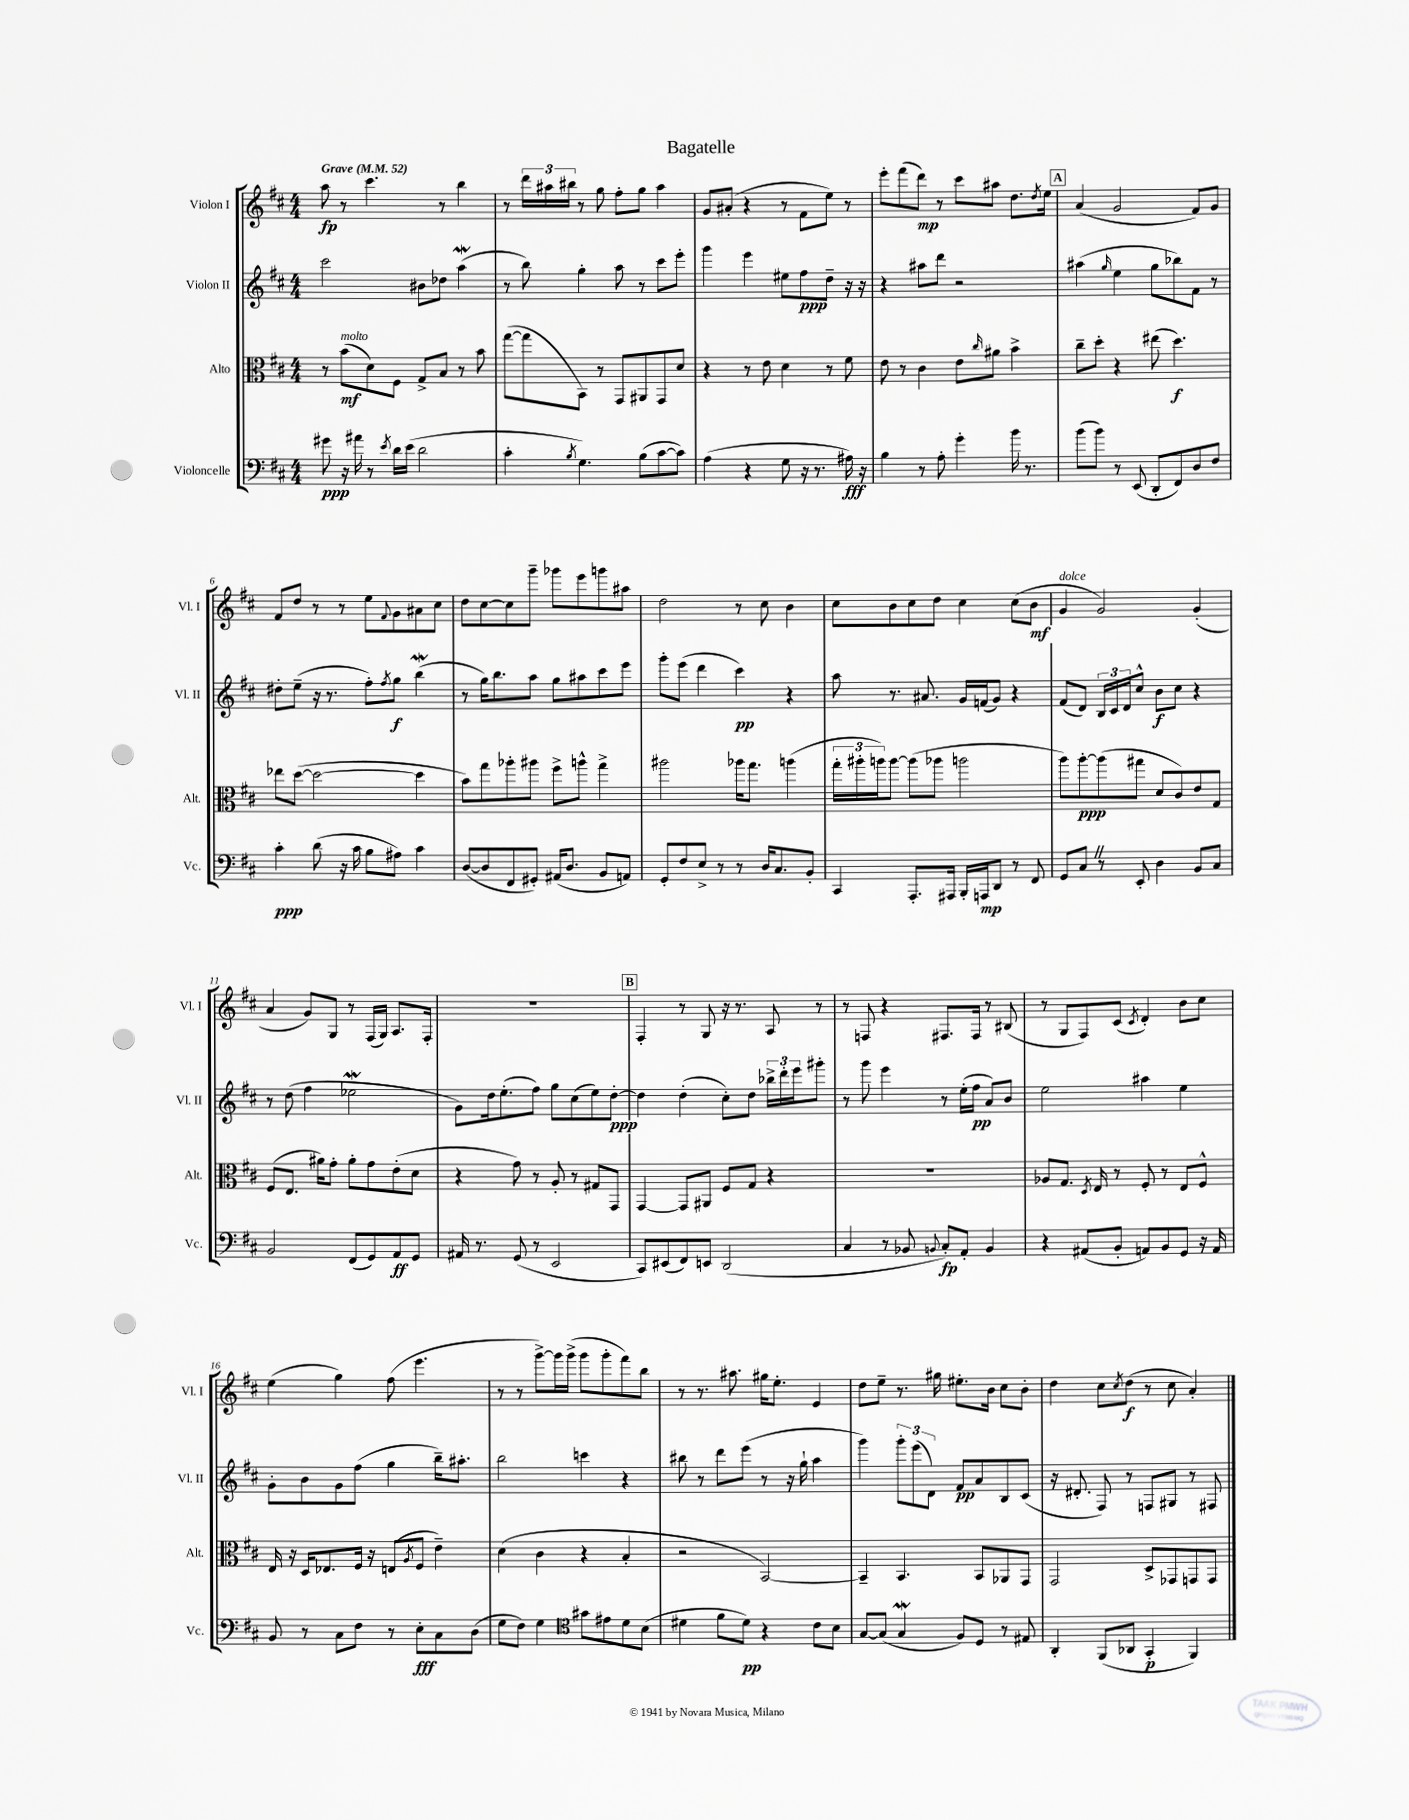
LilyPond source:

\header { title = "Bagatelle" }
<<
\new StaffGroup <<
\new Staff = "s0" \with { instrumentName = "Violon I" shortInstrumentName = "Vl. I" } {
    \clef treble \key d \major \numericTimeSignature \time 4/4 \tempo "Grave" 4 = 52
    a''8\fp r8 cis'''4. r8 b''4 |
    r8 \tuplet 3/2 { d'''16 ais''16 bis''16 } r8 g''8 fis''8-. g''8 ais''4 |
    g'8 ais'8-.( r4 r8 fis'8 e''8) r8 |
    e'''8-. fis'''8( d'''8\mp) r8 cis'''8 ais''8 d''8. \acciaccatura { d''8 } e''16 |
    \mark \markup { \box "A" } a'4( g'2 fis'8) g'8 |
    fis'8 d''8 r8 r8 e''8 \appoggiatura { fis'8 } g'8 ais'8 cis''8 |
    d''8 cis''8~ cis''8 g'''8-- ges'''8 e'''8 g'''8 ais''8 |
    d''2 r8 cis''8 b'4 |
    cis''8 b'8 cis''8 d''8 cis''4 cis''8( b'8\mf |
    g'4^\markup { \italic "dolce" } g'2) g'4-.( |
    a'4 g'8) g8 r8 fis16( g16) a8. fis16-. |
    R1 |
    \mark \markup { \box "B" } fis4-. r8 g8 r16 r8. a8 r8 |
    r8 f8 r4 fis8. fis16 r8 bis8( |
    r8 g8 fis8) cis'8( \acciaccatura { cis'8 } d'4-.) b'8 cis''8 |
    e''4( g''4) fis''8( e'''4. |
    r8 r8 g'''8~->) g'''16 g'''16->( g'''8 g'''8-. fis'''8) b''8 |
    r8 r8. ais''8. gis''16 e''8.-. e'4 |
    d''8 e''8-- r8. gis''16 eis''8.-. b'16 cis''8 b'8-. |
    d''4 cis''8 \acciaccatura { cis''8 } d''8\f( r8 cis''8 a'4-.) \bar "|." |
}
\new Staff = "s1" \with { instrumentName = "Violon II" shortInstrumentName = "Vl. II" } {
    \clef treble \key d \major \numericTimeSignature \time 4/4
    cis'''2 bis'8 des''8 a''4\mordent( |
    r8 b''8) g''4-. a''8 r8 cis'''8 e'''8-. |
    g'''4 e'''4 eis''8 fis''8\ppp d''8-- r16 r16 |
    r4 ais''8 d'''8 r2 |
    \mark \markup { \box "A" } ais''4( \grace { g''16 } e''4 g''8 bes''8) fis'8 r8 |
    dis''8-. e''8--( r16 r8. fis''8-.) \acciaccatura { fis''8 } g''8\f b''4\mordent( |
    r8 g''16) b''8. a''8 g''8 ais''8 cis'''8 e'''8 |
    g'''8-. e'''8( d'''4 cis'''4\pp) r4 |
    a''8 r8. ais'8. g'16 f'16( g'8) r4 |
    fis'8( d'8) \tuplet 3/2 { b16 cis'16 d'16 } cis''8-^ b'8\f cis''8 r4 |
    r8 d''8( fis''4 ees''2\mordent |
    g'8) d''16 e''8.-.( fis''8) g''8 cis''8( e''8) d''8~-.\ppp |
    \mark \markup { \box "B" } d''4 d''4-.( cis''8-.) d''8 \tuplet 3/2 { bes''16-> d'''16-. e'''16 } gis'''8-. |
    r8 g'''8 e'''4 r8 e''16-.( fis''16\pp a'8) b'8 |
    e''2 ais''4 e''4 |
    g'8-. b'8 g'8 fis''8( g''4 b''16--) ais''8.-. |
    b''2 c'''4 r4 |
    bis''8 r8 d'''8 e'''8( r8 r16 g''16-! a''4 |
    g'''4) \tuplet 3/2 { g'''8-. e'''8( d'8) } fis'8\pp a'8 b8 cis'8( |
    r16 dis'8.-. fis8) r8 f8 gis8 r8 fis8 \bar "|." |
}
\new Staff = "s2" \with { instrumentName = "Alto" shortInstrumentName = "Alt." } {
    \clef alto \key d \major \numericTimeSignature \time 4/4
    r8 b'8\mf^\markup { \italic "molto" }( d'8) fis8 g8-> b8 r8 b'8 |
    g''8~( g''8 b,8) r8 g,8 ais,8 g,8 d'8 |
    r4 r8 e'8 d'4 r8 fis'8 |
    e'8 r8 cis'4 e'8 \grace { cis''16 } ais'8 b'4-> |
    \mark \markup { \box "A" } cis''8-- d''8-. r4 eis''8( d''4.\f) |
    ees''8 d''8~( d''2~ d''4 |
    b'8) g''8 aes''8-. ais''8 fis''8-> a''8-^ g''4-> |
    ais''2 aes''16 g''8. a''4( |
    \tuplet 3/2 { g''16-. ais''16-. a''16) } a''8~ a''8( aes''8 a''2 |
    a''8) a''8~-.\ppp a''8( gis''8 d'8 cis'8) e'8 g8 |
    fis8( e8. ais'16) g'8-. ais'8-. g'8 e'8-.( d'8 |
    r4 g'8) r8 a8-. r8 gis8 g,8 |
    \mark \markup { \box "B" } g,4~ g,8 ais,8 fis8 g8 r4 |
    R1 |
    aes8 g8. \acciaccatura { d8 } e16 r8 fis8-. r8 e8 fis8-^ |
    e16 r16 d16 ees8. fis16 r16 e8( \acciaccatura { a8 } fis8 e'4--) |
    d'4( cis'4 r4 b4-. |
    r2 b,2~) |
    b,4-- b,4. b,8 aes,8 g,8 |
    g,2 d8-> ges,8 g,8 g,8 \bar "|." |
}
\new Staff = "s3" \with { instrumentName = "Violoncelle" shortInstrumentName = "Vc." } {
    \clef bass \key d \major \numericTimeSignature \time 4/4
    gis'8\ppp r16 ais'16 r8 \acciaccatura { e'8 } d'16 e'16( d'2 |
    cis'4-. \acciaccatura { b8 } g4.) b8( cis'8~ cis'8) |
    a4( r4 g8 r16 r8. ais16\fff) r16 |
    b4 r8 a8-. g'4-. b'16 r8. |
    \mark \markup { \box "A" } b'8( b'8) r8 e,8( d,8-. fis,8) d8 fis8 |
    cis'4-.\ppp d'8( r16 cis'16 b8 ais8) cis'4 |
    d8~( d8 fis,8 gis,8-.) ais,16( d8. b,8 a,8) |
    g,8-. fis8 e8-> r8 r8 d16 cis8. b,8-. |
    cis,4 a,,8.-. ais,,16 b,,16-. a,,16\mp d,8 r8 fis,8 |
    g,8 cis8 \once \override BreathingSign.text = \markup { \musicglyph "scripts.caesura.straight" } \breathe r8 e,8-. d4 b,8 cis8 |
    b,2 fis,8( g,8) a,8\ff g,8 |
    ais,16 r8. g,8( r8 e,2 |
    \mark \markup { \box "B" } cis,8) eis,8( fis,8) e,8 d,2( |
    cis4 r8 bes,8 \appoggiatura { b,8 } cis8-.\fp) a,8-. b,4 |
    r4 ais,8( b,8-. a,8) b,8 g,8 r16 a,16 |
    b,8 r8 cis8 fis8 r8 e8-.\fff cis8 d8( |
    g8 fis8) g4 \clef tenor gis'8 eis'8 d'8 b8( |
    dis'4 fis'8 dis'8\pp) r4 cis'8 b8 |
    g8~ g8( g4\mordent fis8) d8 r8 eis8 |
    a,4-. fis,8( aes,8 g,4-.\p fis,4) \bar "|." |
}
>>
>>
